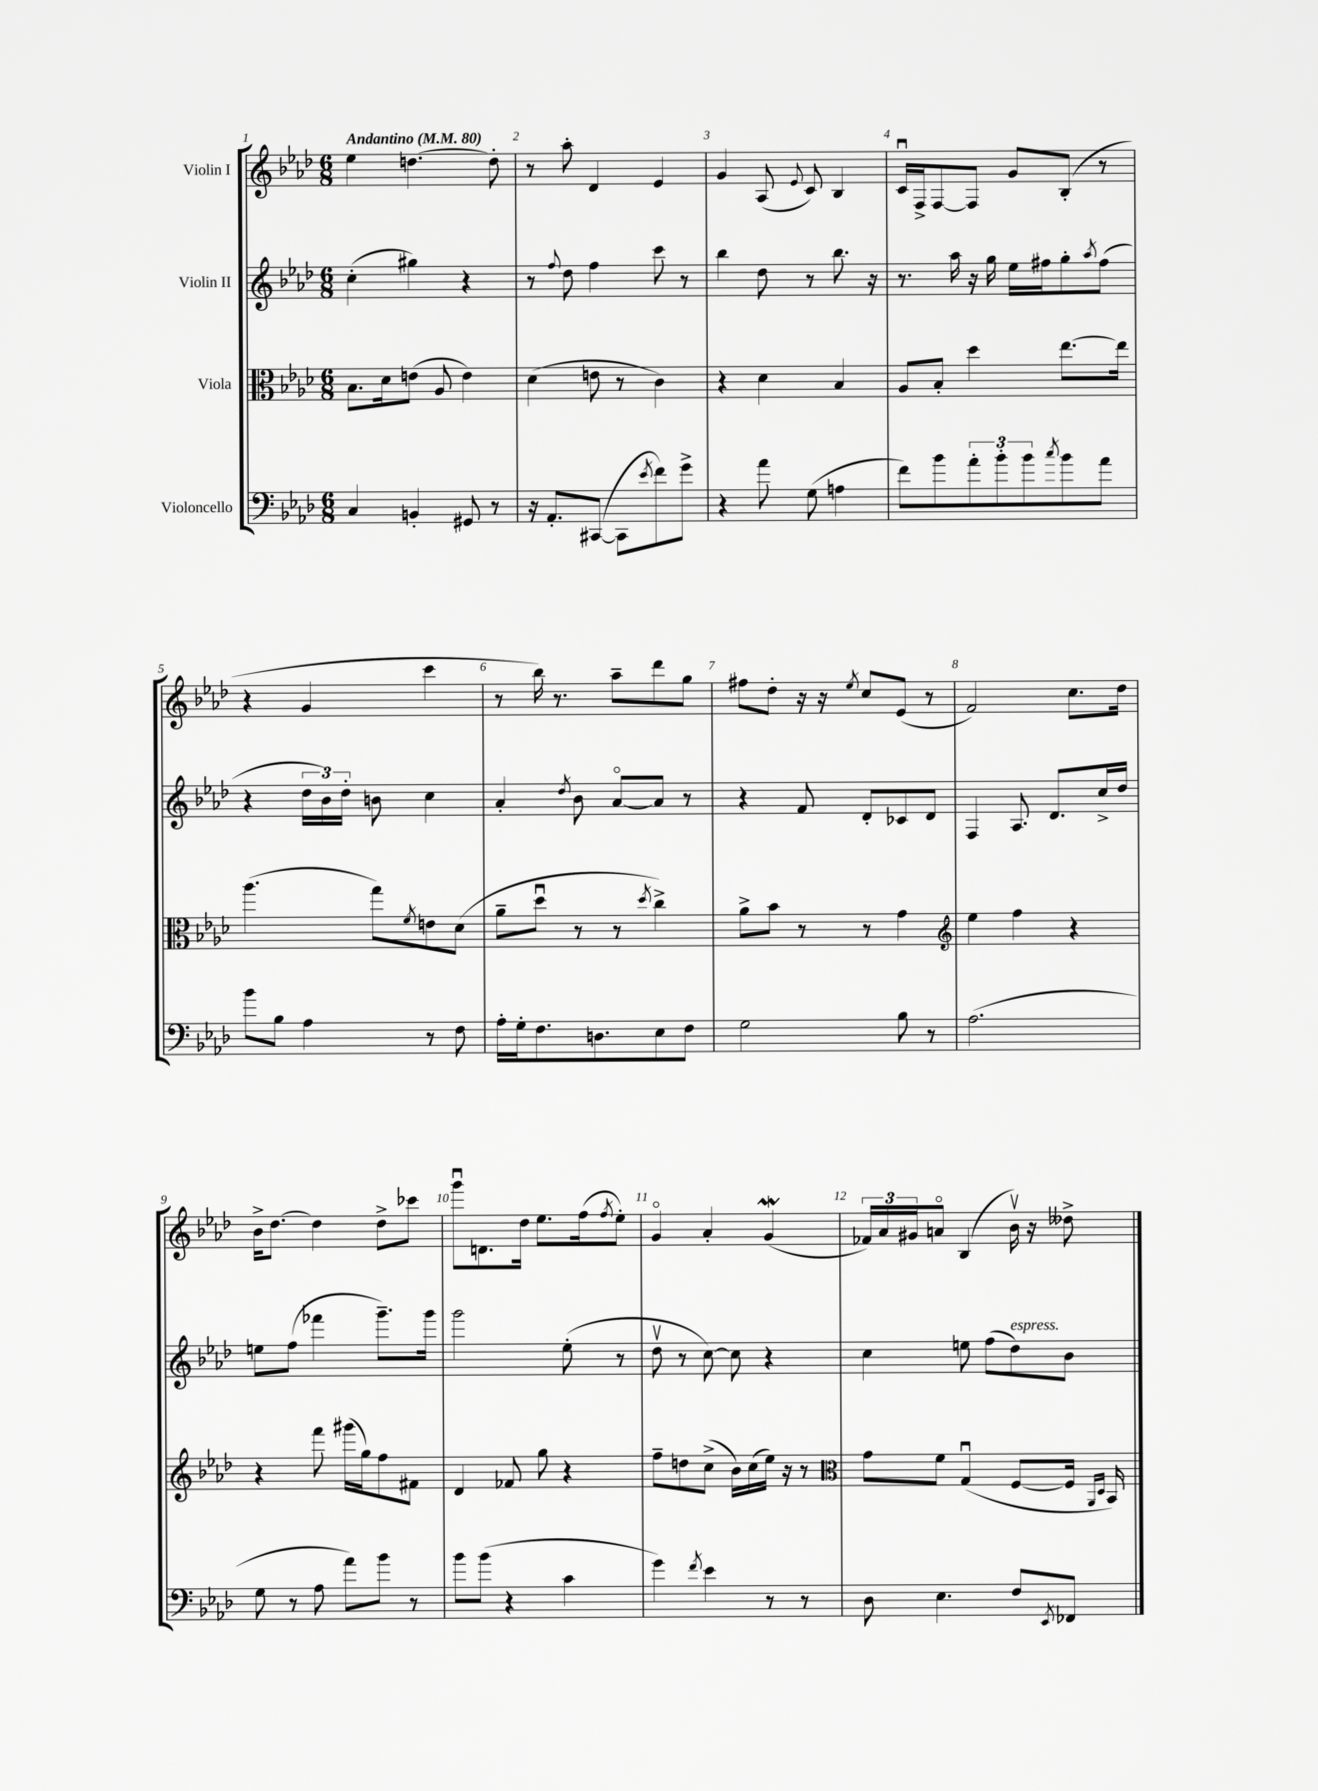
<<
\new StaffGroup <<
\new Staff = "s0" \with { instrumentName = "Violin I" } {
    \clef treble \key aes \major \numericTimeSignature \time 6/8 \tempo "Andantino" 4 = 80
    ees''4 d''4.~ d''8-. |
    r8 aes''8-. des'4 ees'4 |
    g'4 aes8( \appoggiatura { ees'8 } c'8) bes4 |
    c'16\downbow f16-> f8~ f8 g'8 bes8-.( r8 |
    r4 g'4 c'''4 |
    r8 bes''16) r8. aes''8-- des'''8 g''8 |
    fis''8 des''8-. r16 r16 \acciaccatura { ees''8 } c''8 ees'8( r8 |
    f'2) c''8. des''16 |
    bes'16-> des''8.~ des''4 des''8-> ces'''8 |
    g'''8\downbow d'8. des''16 ees''8. f''16( \acciaccatura { f''8 } ees''8-.) |
    g'4\flageolet aes'4-. g'4\mordent( |
    \tuplet 3/2 { fes'16) aes'16 gis'16 } a'8\flageolet bes4( bes'16\upbow) r16 deses''8-> \bar "|." |
}
\new Staff = "s1" \with { instrumentName = "Violin II" } {
    \clef treble \key aes \major \numericTimeSignature \time 6/8
    c''4-.( gis''4) r4 |
    r8 \appoggiatura { f''8 } des''8 f''4 c'''8 r8 |
    bes''4 des''8 r8 bes''8. r16 |
    r8. aes''16 r16 g''16 ees''16 fis''16 g''8-. \acciaccatura { aes''8 } fis''8( |
    r4 \tuplet 3/2 { des''16 bes'16) des''16-. } b'8 c''4 |
    aes'4-. \acciaccatura { des''8 } bes'8 aes'8~\flageolet aes'8 r8 |
    r4 f'8 des'8-. ces'8 des'8 |
    f4 aes8. des'8. c''16-> des''16 |
    e''8 f''8( fes'''4 g'''8.--) g'''16 |
    g'''2 ees''8-.( r8 |
    des''8\upbow r8 c''8~) c''8 r4 |
    c''4 e''8 f''8( des''8^\markup { \italic "espress." }) bes'8 \bar "|." |
}
\new Staff = "s2" \with { instrumentName = "Viola" } {
    \clef alto \key aes \major \numericTimeSignature \time 6/8
    bes8. des'16 e'8( aes8 e'4) |
    des'4( e'8 r8 c'4) |
    r4 des'4 bes4 |
    aes8 bes8-. des''4 ees''8.~ ees''16 |
    aes''4.( g''8) \acciaccatura { f'8 } e'8 des'8( |
    aes'8-- des''8\downbow r8 r8 \acciaccatura { des''8 } c''4->) |
    aes'8-> bes'8 r8 r8 g'4 |
    \clef treble ees''4 f''4 r4 |
    r4 f'''8 gis'''16( g''16) f''8 fis'8 |
    des'4 fes'8 g''8 r4 |
    f''8-- d''8 c''8->( bes'16) c''16( ees''16) r16 r8 |
    \clef alto g'8 f'8 g4\downbow( f8~ f16 \grace { aes,16 des16 } bes,16) \bar "|." |
}
\new Staff = "s3" \with { instrumentName = "Violoncello" } {
    \clef bass \key aes \major \numericTimeSignature \time 6/8
    c4 b,4-. gis,8 r8 |
    r16 aes,8.-. cis,8~( cis,8 \acciaccatura { ees'8 } f'8) g'8-> |
    r4 aes'8 g8( a4 |
    f'8) bes'8 \tuplet 3/2 { aes'8-. bes'8-. bes'8 } \acciaccatura { c''8 } bes'8 aes'8 |
    bes'8 bes8 aes4 r8 f8 |
    aes16-. g16-. f8. d8. ees8 f8 |
    g2 bes8 r8 |
    aes2.( |
    g8 r8 aes8 aes'8) bes'8 r8 |
    bes'8 bes'8( r4 c'4 |
    g'4) \acciaccatura { f'8 } ees'4 r8 r8 |
    des8 ees4. f8 \acciaccatura { ees,8 } fes,8 \bar "|." |
}
>>
>>
\layout { \context { \Score \override BarNumber.break-visibility = ##(#f #t #t) barNumberVisibility = #all-bar-numbers-visible } }
